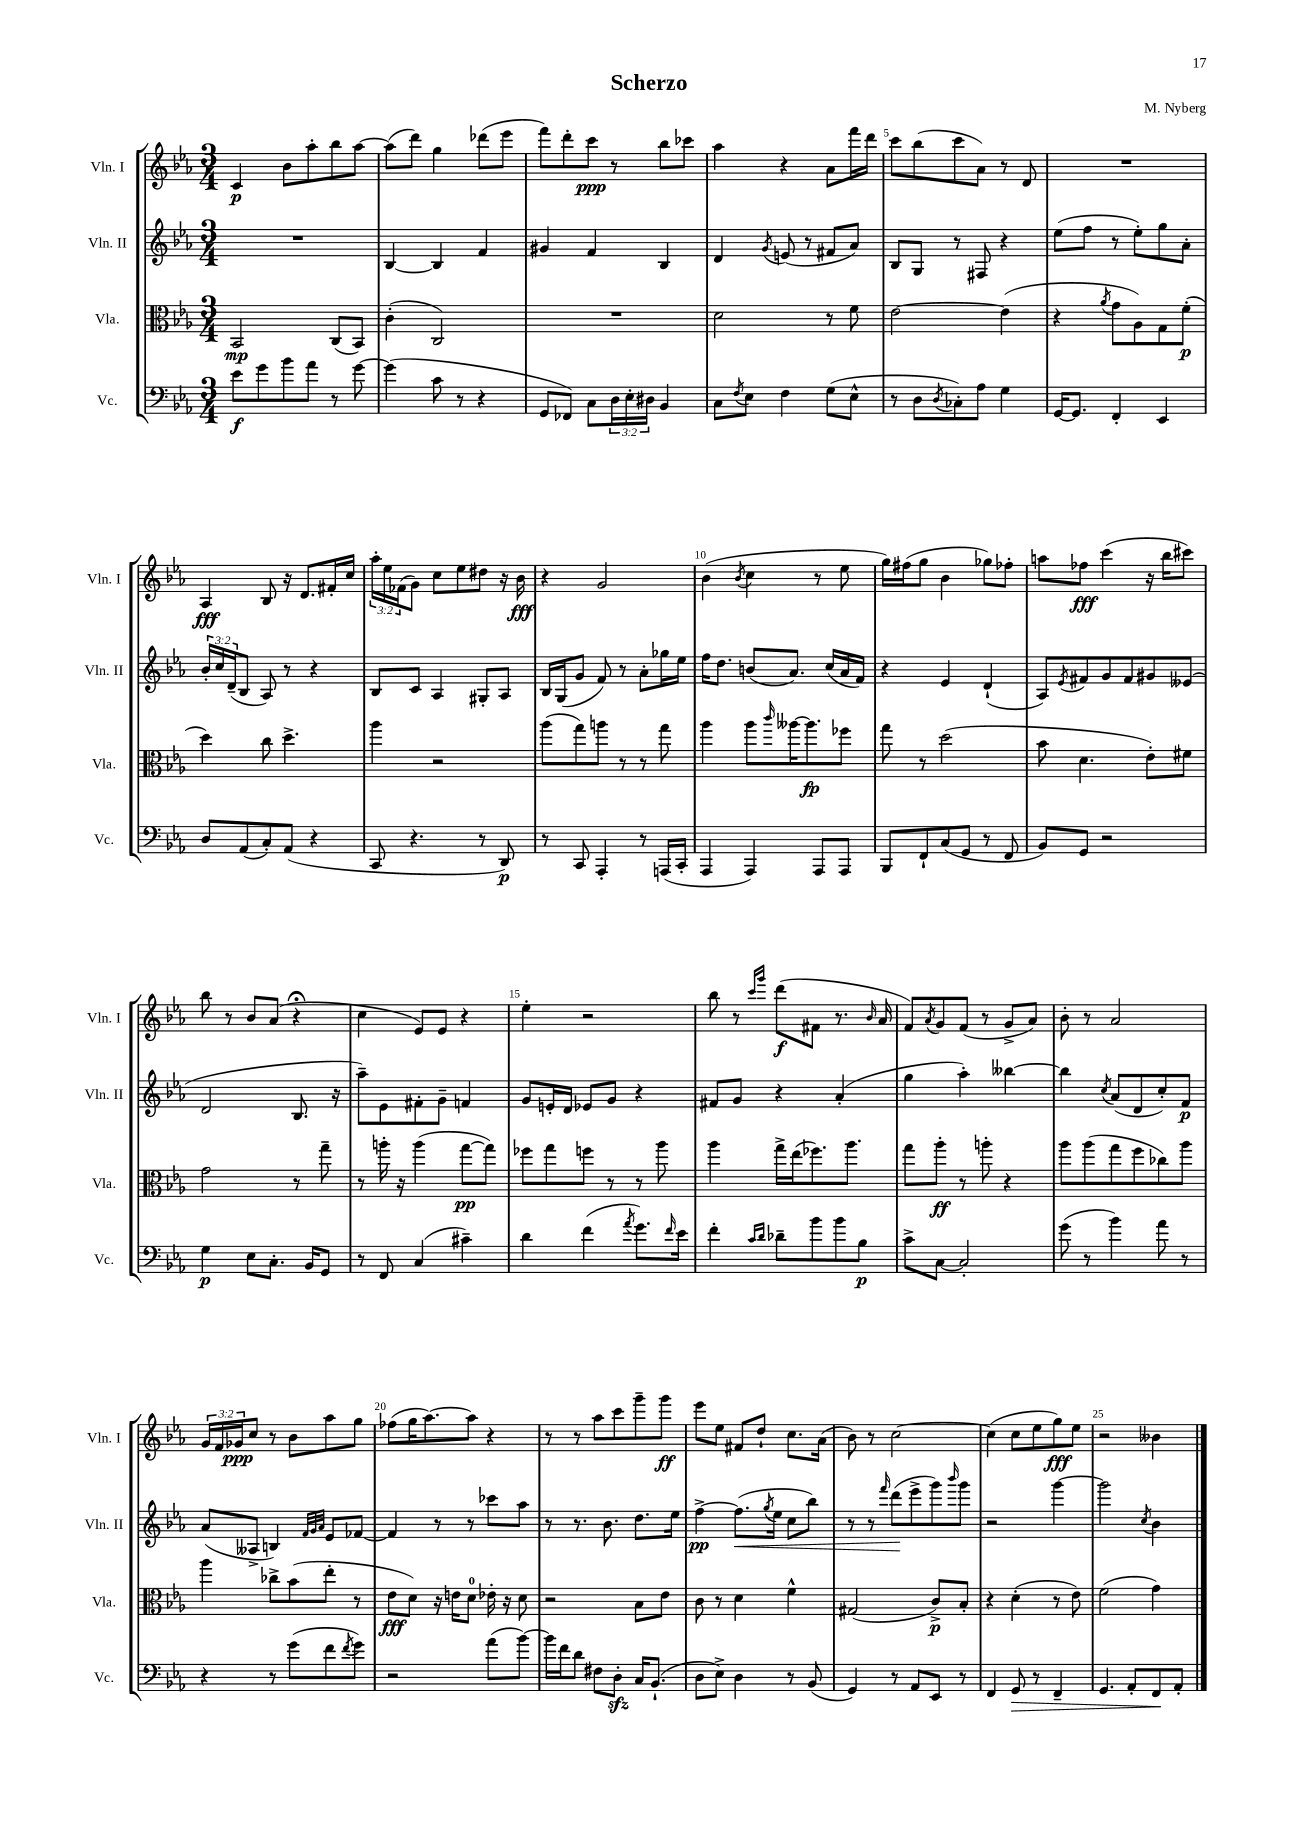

**kern	**dynam	**kern	**dynam	**kern	**dynam	**kern	**dynam
*part4	*part4	*part3	*part3	*part2	*part2	*part1	*part1
*staff4	*staff4	*staff3	*staff3	*staff2	*staff2	*staff1	*staff1
*I"Vc.	*	*I"Vla.	*	*I"Vln. II	*	*I"Vln. I	*
*I'Vc.	*	*I'Vla.	*	*I'Vln. II	*	*I'Vln. I	*
*clefF4	*	*clefC3	*	*clefG2	*	*clefG2	*
*k[b-e-a-]	*	*k[b-e-a-]	*	*k[b-e-a-]	*	*k[b-e-a-]	*
*M3/4	*	*M3/4	*	*M3/4	*	*M3/4	*
=1	=1	=1	=1	=1	=1	=1	=1
8e-\L	f	2BB-/	mp	2.r	.	4c/	p
8g\	.	.	.	.	.	.	.
8b-\	.	.	.	.	.	8b-\L	.
8a-\J	.	.	.	.	.	8aa-'\	.
8r	.	(8C/L	.	.	.	8bb-\	.
[8g\	.	8BB-/J)	.	.	.	[8aa-\J	.
=2	=2	=2	=2	=2	=2	=2	=2
(4g\]	.	(4c'\	.	[4B-/	.	(8aa-\L]	.
.	.	.	.	.	.	8ddd\J)	.
8c\	.	2C/)	.	4B-/]	.	4gg\	.
8r	.	.	.	.	.	.	.
4r	.	.	.	4f/	.	(8ddd-X\L	.
.	.	.	.	.	.	8eee-\J	.
=3	=3	=3	=3	=3	=3	=3	=3
8GG/L	.	2.r	.	4g#X/	.	8fff\L)	.
8FF-X/J)	.	.	.	.	.	8ddd'\	.
8C\L	.	.	.	4f/	.	8ccc\J	ppp
24D\L	.	.	.	.	.	8r	.
24E-'\	.	.	.	.	.	.	.
24D#X\JJ	.	.	.	.	.	.	.
4BB-/	.	.	.	4B-/	.	8bb-\L	.
.	.	.	.	.	.	8ccc-X\J	.
=4	=4	=4	=4	=4	=4	=4	=4
8C\L	.	2d\	.	4d/	.	4aa-\	.
8qF/	.	.	.	.	.	.	.
8E-\J	.	.	.	.	.	.	.
.	.	.	.	8qg/	.	.	.
4F\	.	.	.	(8en/	.	4r	.
.	.	.	.	8r	.	.	.
(8G\L	.	8r	.	8f#X/L	.	8a-\L	.
8E-^^\J	.	8f\	.	8a-/J)	.	16fff\L	.
.	.	.	.	.	.	16ddd\JJ	.
=5	=5	=5	=5	=5	=5	=5	=5
8r	.	[2e-\	.	8B-/L	.	8ccc\L	.
8D\L	.	.	.	8G/J	.	(8bb-\	.
8qD/	.	.	.	.	.	.	.
8C-X'\)	.	.	.	8r	.	8ccc\	.
8A-\J	.	.	.	8F#X/	.	8a-\J)	.
4G\	.	(4e-\]	.	4r	.	8r	.
.	.	.	.	.	.	8d/	.
=6	=6	=6	=6	=6	=6	=6	=6
[16GG/KL	.	4r	.	(8ee-\L	.	2.r	.
8.GG/J]	.	.	.	.	.	.	.
.	.	.	.	8ff\J	.	.	.
.	.	8qa-/	.	.	.	.	.
4FF'/	.	8g\L	.	8r	.	.	.
.	.	8A-\)	.	8ee-'\L)	.	.	.
4EE-/	.	8G\	.	8gg\	.	.	.
.	.	(8f'\J	p	8a-'\J	.	.	.
!!LO:LB:g=z
=7	=7	=7	=7	=7	=7	=7	=7
8D/L	.	4dd\)	.	24b-'/LL	.	4A-/	fff
.	.	.	.	24cc/	.	.	.
.	.	.	.	(24d~/J	.	.	.
(8AA-/	.	.	.	8B-/J	.	.	.
8C'/)	.	8cc\	.	8A-/)	.	8B-/	.
(8AA-/J	.	4.dd^\	.	8r	.	16r	.
.	.	.	.	.	.	8.d/L	.
4r	.	.	.	4r	.	.	.
.	.	.	.	.	.	16f#X'/L	.
.	.	.	.	.	.	16cc/JJ	.
=8	=8	=8	=8	=8	=8	=8	=8
8CC/	.	4aa-\	.	8B-/L	.	24aa-'\LL	.
.	.	.	.	.	.	24ee-\	.
.	.	.	.	.	.	(24f-X\J	.
4.r	.	.	.	8c/J	.	8g\J)	.
.	.	2r	.	4A-/	.	8cc\L	.
.	.	.	.	.	.	8ee-\	.
8r	.	.	.	8G#X'/L	.	8dd#X\J	.
8DD/)	p	.	.	8A-/J	.	16r	.
.	.	.	.	.	.	16b-\	fff
=9	=9	=9	=9	=9	=9	=9	=9
8r	.	(8aa-\L	.	16B-/LL	.	4r	.
.	.	.	.	(16G/J	.	.	.
8CC/	.	8gg\)	.	8g/J	.	.	.
4AAA-'/	.	8aan\J	.	8f/)	.	2g/	.
.	.	8r	.	8r	.	.	.
8r	.	8r	.	8a-'\L	.	.	.
(16AAAn/LL	.	8gg\	.	16gg-X\L	.	.	.
16CC'/JJ	.	.	.	16ee-\JJ	.	.	.
=10	=10	=10	=10	=10	=10	=10	=10
4AAA-/	.	4aa-\	.	16ff\KL	.	(4b-\	.
.	.	.	.	8.dd\J	.	.	.
.	.	.	.	.	.	8qb-/	.
4AAA-/)	.	8aa-\L	.	(8bn/L	.	4cc\	.
.	.	16qqccc/	.	.	.	.	.
.	.	[16aa--X\K	.	8.a-/J)	.	.	.
.	.	8.aa--\]	fp	.	.	.	.
8AAA-/L	.	.	.	.	.	8r	.
.	.	.	.	(16cc/LL	.	.	.
8AAA-/J	.	8ff-X\J	.	16a-/	.	8ee-\	.
.	.	.	.	16f/JJ)	.	.	.
=11	=11	=11	=11	=11	=11	=11	=11
8BBB-/L	.	8gg\	.	4r	.	16gg\LL)	.
.	.	.	.	.	.	(16ff#X\J	.
8FF`/	.	8r	.	.	.	8gg\J	.
(8C/	.	(2dd\	.	4e-/	.	4b-\	.
8GG/J	.	.	.	.	.	.	.
8r	.	.	.	(4d`/	.	8gg-X\L)	.
8FF/	.	.	.	.	.	8ff-X'\J	.
=12	=12	=12	=12	=12	=12	=12	=12
8BB-/L)	.	8b-\	.	8A-/L)	.	8aan\L	.
.	.	.	.	8qe-/	.	.	.
8GG/J	.	4.d\	.	8f#X/	.	8ff-X\J	fff
2r	.	.	.	8g/	.	(4ccc\	.
.	.	.	.	8f#/	.	.	.
.	.	8e-'\L)	.	8g#X/	.	16r	.
.	.	.	.	.	.	16bb-\KL	.
.	.	8f#X\J	.	(8e--X/J	.	8ccc#X\J)	.
!!LO:LB:g=z
=13	=13	=13	=13	=13	=13	=13	=13
4G\	p	2g\	.	2d/	.	8bb-\	.
.	.	.	.	.	.	8r	.
8E-\L	.	.	.	.	.	8b-/L	.
8.C'\J	.	.	.	.	.	(8a-/J	.
.	.	8r	.	8.B-/	.	4r;<	.
16BB-/KL	.	.	.	.	.	.	.
8GG/J	.	8gg~\	.	.	.	.	.
.	.	.	.	16r	.	.	.
=14	=14	=14	=14	=14	=14	=14	=14
8r	.	8r	.	8aa-~\L)	.	4cc\	.
8FF/	.	16aan'\	.	8e-\	.	.	.
.	.	16r	.	.	.	.	.
(4C/	.	(4aa\	.	8f#X'\	.	8e-/L)	.
.	.	.	.	8g~\J	.	8e-/J	.
4c#X~\)	.	[8gg\L	pp	4fn/	.	4r	.
.	.	8gg\J])	.	.	.	.	.
=15	=15	=15	=15	=15	=15	=15	=15
4d\	.	8ff-X\L	.	8g/L	.	4ee-'\	.
.	.	8gg\	.	16en'/L	.	.	.
.	.	.	.	16d/JJ	.	.	.
(4f\	.	8ffn\J	.	8e-X/L	.	2r	.
.	.	8r	.	8g/J	.	.	.
8qa-/	.	.	.	.	.	.	.
8.g\L)	.	8r	.	4r	.	.	.
.	.	8aa-\	.	.	.	.	.
16qqf/	.	.	.	.	.	.	.
16e-\Jk	.	.	.	.	.	.	.
=16	=16	=16	=16	=16	=16	=16	=16
4f'\	.	4aa-\	.	8f#X/L	.	8bb-\	.
.	.	.	.	8g/J	.	8r	.
16qqc/LL	.	.	.	.	.	16qqccc/LL	.
16qqd/JJ	.	.	.	.	.	16qqggg/JJ	.
8d-X~\L	.	16gg^\LL	.	4r	.	(8ddd\L	f
.	.	(16ee-\J	.	.	.	.	.
8b-\	.	8.ff-X\)	.	.	.	8f#X\J	.
8b-\	.	.	.	(4a-'/	.	8.r	.
.	.	8.aa-\J	.	.	.	.	.
8B-\J	p	.	.	.	.	.	.
.	.	.	.	.	.	16qqb-/	.
.	.	.	.	.	.	16a-/	.
=17	=17	=17	=17	=17	=17	=17	=17
8c^\L	.	8gg\L	.	4gg\	.	8f/L)	.
.	.	.	.	.	.	8qa-/	.
[8C\J	.	8aa-'\J	ff	.	.	8g/	.
2C'/]	.	8r	.	4aa-'\)	.	(8f/J	.
.	.	8aan'\	.	.	.	8r	.
.	.	4r	.	[4bb--X\	.	8g^/L	.
.	.	.	.	.	.	8a-/J)	.
=18	=18	=18	=18	=18	=18	=18	=18
(8g\	.	8aa-\L	.	4bb--\]	.	8b-'\	.
8r	.	(8aa-\	.	.	.	8r	.
.	.	.	.	8qcc/	.	.	.
4b-\)	.	8gg\	.	(8a-/L	.	2a-/	.
.	.	8ff\	.	8d/	.	.	.
8a-\	.	8cc-X\)	.	8cc'/)	.	.	.
8r	.	8aa-\J	.	8f/J	p	.	.
!!LO:LB:g=z
=19	=19	=19	=19	=19	=19	=19	=19
4r	.	4aa-\	.	(8a-/L	.	24g/LL	.
.	.	.	.	.	.	24f/	.
.	.	.	.	.	.	24g-X/J	ppp
.	.	.	.	8A--X^/J	.	8cc/J	.
8r	.	8cc-X^\L	.	4Bn/)	.	8r	.
(8g\L	.	(8b-\	.	.	.	8b-\L	.
.	.	.	.	32qqf/LLL	.	.	.
.	.	.	.	32qqg/	.	.	.
.	.	.	.	32qqa-/JJJ	.	.	.
8f\	.	8ee-'\J	.	8e-/L	.	8aa-\	.
8qf/	.	.	.	.	.	.	.
8g\J)	.	8r	.	[8f-X/J	.	8gg\J	.
=20	=20	=20	=20	=20	=20	=20	=20
2r	.	8e-\L	fff	4f-/]	.	(8ff-X\L	.
.	.	8d\J)	.	.	.	16gg\K	.
.	.	.	.	.	.	[8.aa-\)	.
.	.	16r	.	8r	.	.	.
.	.	16en\KL	.	.	.	.	.
.	.	8d\J	.	8r	.	8aa-\J]	.
(8a-\L	.	16e-X'\	.	8ccc-X\L	.	4r	.
.	.	16r	.	.	.	.	.
[8b-\J)	.	8d\	.	8aa-\J	.	.	.
=21	=21	=21	=21	=21	=21	=21	=21
16b-\LL]	.	2r	.	8r	.	8r	.
16f\J	.	.	.	.	.	.	.
8d\J	.	.	.	8.r	.	8r	.
8F#X\L	.	.	.	.	.	8aa-\L	.
.	.	.	.	8.b-\	.	.	.
8Dzz'\J	.	.	.	.	.	8ccc\	.
16C/KL	.	8B-\L	.	8.dd\L	.	8ggg~\	.
(8.BB-`/J	.	.	.	.	.	.	.
.	.	8e-\J	.	.	.	8ggg\J	ff
.	.	.	.	16ee-\Jk	.	.	.
=22	=22	=22	=22	=22	=22	=22	=22
8D\L	.	8c\	.	[4ff^\	pp	8eee-\L	.
8E-^\J)	.	8r	.	.	.	8ee-\J	.
!	!	!	!	!	!LO:HP:b	!	!
4D\	.	4d\	.	(8.ff\L]	<	8f#X/L	.
.	.	.	.	.	.	8dd`/J	.
.	.	.	.	8qgg/	.	.	.
.	.	.	.	16ee-\Jk	.	.	.
8r	.	4f^^\	.	8cc\L	.	8.cc\L	.
(8BB-/	.	.	.	8bb-\J)	.	.	.
.	.	.	.	.	.	(16a-\Jk	.
=23	=23	=23	=23	=23	=23	=23	=23
4GG/)	.	(2G#X/	.	8r	.	8b-\)	.
.	.	.	.	8r	.	8r	.
.	.	.	.	16qqfff/	.	.	.
8r	.	.	.	(8ddd\L	.	[2cc\	.
8AA-/L	.	.	.	8eee-^\	[	.	.
8EE-/J	.	8c^/L)	p	8ggg\)	.	.	.
.	.	.	.	16qqbbb-/	.	.	.
8r	.	8B-'/J	.	8ggg\J	.	.	.
=24	=24	=24	=24	=24	=24	=24	=24
4FF/	.	4r	.	2r	.	(4cc\]	.
!	!LO:HP:b	!	!	!	!	!	!
8GG/	>	(4d'\	.	.	.	8cc\L	.
8r	.	.	.	.	.	8ee-\	.
4FF~/	.	8r	.	[4ggg\	.	8gg\)	fff
.	.	8e-\)	.	.	.	8ee-\J	.
=25	=25	=25	=25	=25	=25	=25	=25
4.GG/	.	(2f\	.	2ggg\]	.	2r	.
8AA-'/L	.	.	.	.	.	.	.
.	.	.	.	8qcc/	.	.	.
8FF/	.	4g\)	.	4b-\	.	4b--X\	.
8AA-'/J	]	.	.	.	.	.	.
==	==	==	==	==	==	==	==
*-	*-	*-	*-	*-	*-	*-	*-
